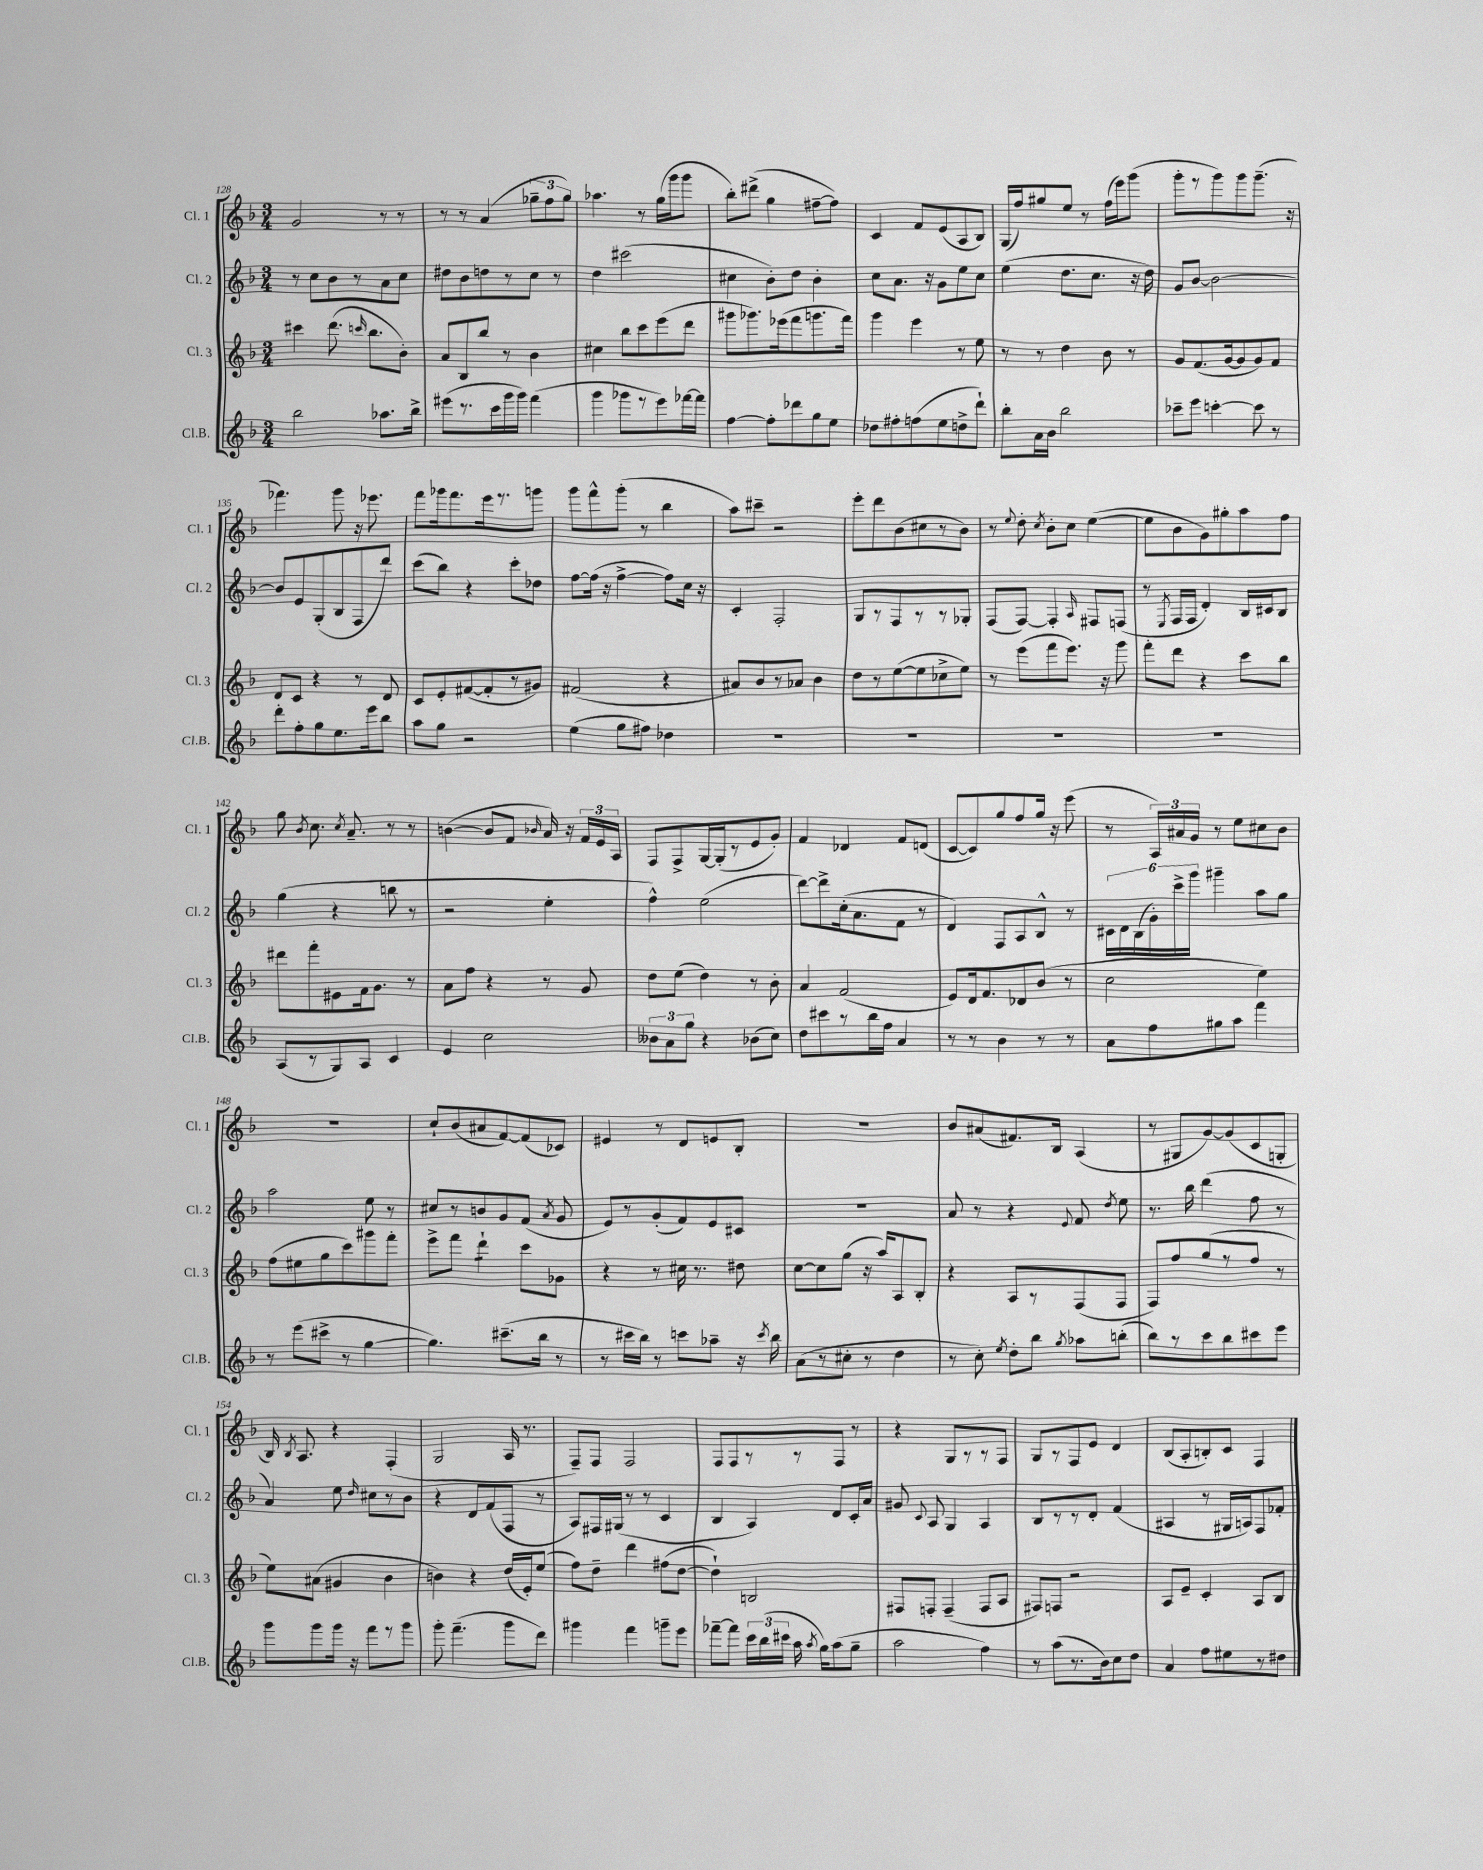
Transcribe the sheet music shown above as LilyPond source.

<<
\new StaffGroup <<
\new Staff = "s0" \with { instrumentName = "Cl. 1" shortInstrumentName = "Cl. 1" } {
    \clef treble \key f \major \numericTimeSignature \time 3/4
    \autoBeamOff g'2 r8 r8 |
    r8 r8 a'4( \tuplet 3/2 { ges''8[-- f''8 ges''8]) } |
    aes''4. r8 g''16[( g'''16 g'''8] |
    bes''8[-.) dis'''8]->( g''4 fis''8[~-- fis''8]) |
    c'4 f'8[ e'8( a8 bes8]) |
    g16[( f''16) gis''8 e''8] r8 f''16[( e'''16) g'''8]( |
    g'''8[-. r8 g'''8) g'''8 g'''8.]--( r16 |
    fes'''4.) g'''8 r16 ees'''8. |
    f'''8[ ges'''16 f'''8. e'''16 r8. g'''8] |
    g'''8[ f'''8-^ g'''8]-.( r8 bes''4 |
    a''8[) cis'''8]-- r2 |
    e'''8[-. d'''8 bes'8( cis''8 r8 bes'8]) |
    r8 \appoggiatura { e''8 } d''8-. \acciaccatura { c''8 } bes'8[-. c''8] e''4~( |
    e''8[ bes'8 g'8) gis''8-. a''8 f''8] |
    g''8 \acciaccatura { bes'8 } c''8. \acciaccatura { c''8 } a'8.-- r8 r8 |
    b'4~( b'8[ f'8] \grace { bes'16 } a'16) r16 \tuplet 3/2 { f'16[ e'16 a16] } |
    f8[ f8-> g16~ g16-.( r8 e'8 g'8]-.) |
    f'4 des'4 f'8[ d'8]( |
    c'8[~ c'8) g''8 f''8 g''16] r16 e'''8( |
    r8 \tuplet 3/2 { a16[) ais'16 g'16] } r8 e''8[ cis''8 bes'8] |
    R2. |
    c''8[-! bes'8( ais'8 f'8~) f'8( ces'8]) |
    eis'4 r8 d'8[ e'8 bes8]-. |
    R2. |
    bes'8[ ais'8( fis'8.) bes16] a4( |
    r8 gis8[ g'8~) g'8( c'8 g8]-. |
    bes16) \acciaccatura { bes8 } a8. r4 f4-.( |
    g2 a16 r8. |
    f8[--) f8] f2 |
    f8[ f8 r8 r8 f8] r8 |
    r4 g8[ r8 r8 f8] |
    g8[ r8 f8 e'8] d'4 |
    bes8[( a8-. b8-.) c'8] f4 \bar "|." |
}
\new Staff = "s1" \with { instrumentName = "Cl. 2" shortInstrumentName = "Cl. 2" } {
    \clef treble \key f \major \numericTimeSignature \time 3/4
    \autoBeamOff r8 c''8[ bes'8 r8 a'8 c''8] |
    dis''8[ bes'8 d''8 r8 c''8] r8 |
    d''4 cis'''2( |
    cis''4 bes'8[-.) d''8] bes'4-. |
    c''8[ a'8.] r16 g'8[ e''8 c''8] |
    e''4( d''8.[ c''8.] r16 d''16) |
    g'8[ bes'8]~ bes'2~ |
    bes'8[ e'8 g8-.( bes8 f8 d'''8]) |
    c'''8[( bes''8]) r4 c'''8[-. des''8] |
    f''8[~ f''16]( r16 f''4~-> f''8[) c''16] r16 |
    c'4-. f2-. |
    g8[ r8 f8 r8 r8 ges8]-. |
    f8[( f8]~) f4-. \grace { a16 } fis8[ f8]( |
    r8 \acciaccatura { e8 } f16[ f16] d'4-.) bes16[ cis'16 bes8] |
    g''4( r4 b''8 r8 |
    r2 e''4-. |
    f''4-^) e''2( |
    d'''8[~) d'''8-> c''16-.( a'8. f'8] r8 |
    d'4) f8[ a8 bes8]-^ r8 |
    \tuplet 6/4 { cis'16[ d'16 bes16( g'16-.) c'''16-> g'''16] } gis'''4-- a''8[ g''8] |
    a''2 e''8 r8 |
    cis''8[ r8 b'8 g'8 f'8]( \acciaccatura { a'8 } g'8 |
    e'8[) r8 g'8-.( f'8) e'8 cis'8] |
    R2. |
    a'8 r8 r4 \appoggiatura { e'8 } f'8 \acciaccatura { d''8 } e''8 |
    r8. bes''16 d'''4( f''8 r8 |
    a'4) e''8 \grace { d''16 } cis''8[ r8 bes'8] |
    r4 d'8[ f'8( f8] r8 |
    a8[) fis16 gis16]( r8 r8 c'4 |
    bes4 a4) d'8[ c'16-. a'16] |
    gis'8 \appoggiatura { c'8 } a8 g4 a4 |
    bes8[ r8 r8 d'8]-. f'4( |
    ais4 r8 gis16[ a16) f8 fes'8]-. \bar "|." |
}
\new Staff = "s2" \with { instrumentName = "Cl. 3" shortInstrumentName = "Cl. 3" } {
    \clef treble \key f \major \numericTimeSignature \time 3/4
    \autoBeamOff cis'''4 d'''8.( \grace { c'''16 } bes''8.[ bes'8]-.) |
    a'8[ bes8 bes''8] r8 bes'4 |
    cis''4 bes''8[ c'''8 e'''8( d'''8] |
    gis'''8[ ges'''8.) ees'''16( f'''8 g'''8. f'''16]) |
    g'''4 e'''4 r8 e''8 |
    r8 r8 d''4 bes'8 r8 |
    g'8[ f'8.( g'16~ g'8 g'8) f'8] |
    d'8[ c'8] r4 r8 d'8 |
    c'8[ e'8-. fis'8~( fis'8-. r8 gis'8]) |
    fis'2( r4 |
    ais'8[) bes'8 r8 aes'8] bes'4 |
    d''8[ r8 e''8~( e''8 ces''8-> e''8]) |
    r8 e'''8[( f'''8 e'''8.]) r16 g'''8 |
    f'''8[-. d'''8] r4 c'''8[ bes''8] |
    dis'''8[ f'''8-. eis'8 f'16 g'8.] r8 |
    a'8[ f''8] r4 r8 g'8 |
    d''8[ e''8]( d''4) r8 bes'8-. |
    a'4 f'2( |
    e'8[) d'16 f'8. des'8 bes'8]( r8 |
    c''2 e''4) |
    f''8[( eis''8 g''8 c'''8) gis'''8 f'''8]-. |
    e'''8[-> f'''8] d'''4:8-! c'''8[ ges'8] |
    r4 r8 cis''16 r8. dis''8 |
    c''8[~ c''8 g''8]( r16 a''16[) a8 bes8]-. |
    r4 a8[ r8 f8( f8] |
    f8[) f''8 g''8( r8 f''8] r8 |
    e''8[) ais'8]( gis'4 bes'4 |
    b'4) r4 d''16[( e'16-.) e''8]( |
    f''8[) d''8]-- d'''4 fis''8[( d''8]~ |
    d''4-!) b2 |
    fis8[ f8]-. f4--( f8[ a8] |
    fis8[) f8] r2 |
    a8[ e'8]-- c'4-. a8[ bes8] \bar "|." |
}
\new Staff = "s3" \with { instrumentName = "Cl.B." shortInstrumentName = "Cl.B." } {
    \clef treble \key f \major \numericTimeSignature \time 3/4
    \autoBeamOff bes''2 aes''8.[ bes''16]-> |
    eis'''8[( r8. c'''16 g'''16 g'''16]) f'''4( |
    g'''4 ges'''8[ r8 e'''8) fes'''16~ fes'''16] |
    f''4~ f''8[-. des'''8 g''8 e''8] |
    des''8[ fis''8-. f''8( e''8 d''8-> d'''8]-!) |
    bes''8[-. a'16 bes'16] bes''2 |
    ces'''8[-- e'''8] c'''4~-. c'''8 r8 |
    d'''8[-. f''8-. g''8 e''8. e'''16 bes''8] |
    a''8[ g''8] r2 |
    e''4( g''8[ fis''8]) des''4 |
    R2. |
    R2. |
    R2. |
    R2. |
    a8[( r8 g8) a8] c'4 |
    e'4 c''2 |
    \tuplet 3/2 { beses'8[ a'8 g''8] } r4 bes'8[( c''8]) |
    d''8[ cis'''8 r8 bes''16 f''16] a'4 |
    r8 r8 bes'4 r8 r8 |
    a'8[ f''8 gis''8 a''8] f'''4 |
    r8 e'''8[( cis'''8]-> r8 g''4~ |
    g''4.) cis'''8.[--( bes''16] r8 |
    r8 cis'''16[ bes''16]) r8 c'''8[ aes''8]-- r16 \acciaccatura { c'''8 } bes''16 |
    a'8[( r8 cis''8]-. r8 d''4 |
    r8 c''8-.) \acciaccatura { e''8 } d''8[-. bes''8] \acciaccatura { g''8 } aes''8[ b''8]-.( |
    bes''8[) r8 c'''8 bes''8 cis'''8 e'''8] |
    g'''8[ g'''8 g'''16] r16 f'''8[ r8 g'''8] |
    g'''8-. f'''4.--( g'''8[ d'''8]) |
    gis'''4 f'''4 g'''8[-- e'''8] |
    fes'''8[~-- fes'''8] \tuplet 3/2 { c'''16[ bes''16( cis'''16] } a''16 \acciaccatura { a''8 } g''16[) a''8( g''8]-- |
    a''2 f''4) |
    r8 a''8[( r8. bes'16) c''8 d''8] |
    a'4 f''8[ eis''8 r8 dis''8] \bar "|." |
}
>>
>>
\layout { \context { \Score currentBarNumber = #128 } }
